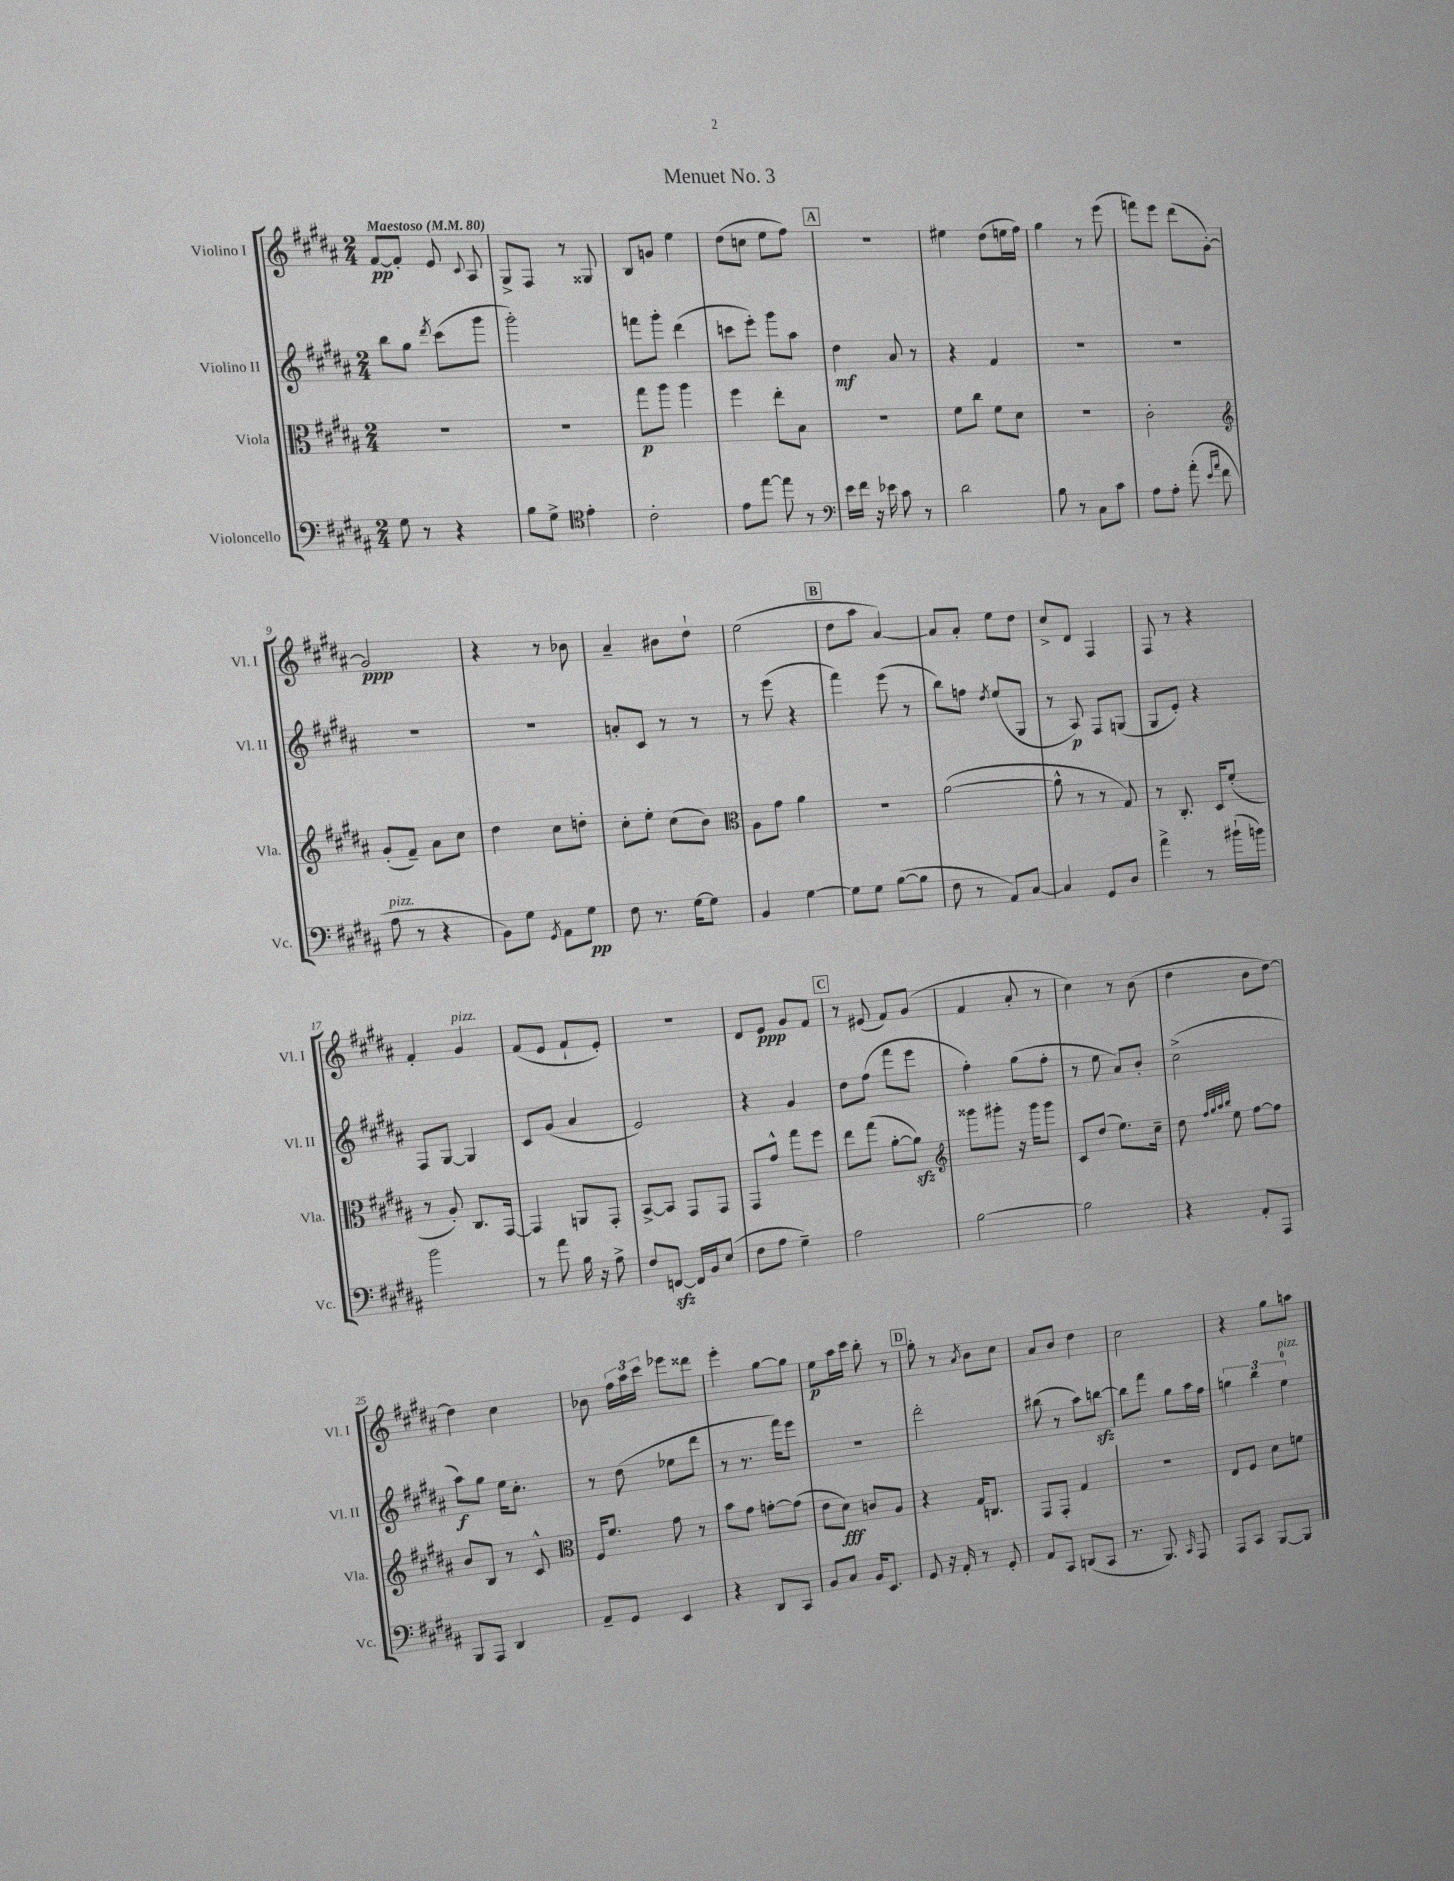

**kern	**kern	**kern	**kern
*staff4	*staff3	*staff2	*staff1
*clefF4	*clefC3	*clefG2	*clefG2
*k[f#c#g#d#a#]	*k[f#c#g#d#a#]	*k[f#c#g#d#a#]	*k[f#c#g#d#a#]
*M2/4	*M2/4	*M2/4	*M2/4
*MM80	*MM80	*MM80	*MM80
8G#	2r	8bb	[8f#
8r	.	8gg#	8f#']
.	.	8qddd#	.
4r	.	(8ccc#	8e
.	.	.	8qqc#
.	.	8ggg#	8A#
=	=	=	=
8B	2r	2ggg#')	8G#^
8G#^	.	.	8F#
*clefC4	*	*	*
4e'	.	.	8r
.	.	.	8G##
=	=	=	=
2c#'	8gg#	8fff	8B
.	8aa#	8ggg#'	8g
.	4aa#	(4ddd#	4ee
=	=	=	=
8e	4ff#	8ccc	(8dd#
[8ee	.	8eee')	8cc
8ee]	8ee'	8ggg#	8ee
8r	8B	8aa#	8ff#)
=	=	=	=
*clefF4	*	*	*
16e	2r	4dd#	2r
16f#	.	.	.
16r	.	.	.
16e-	.	.	.
8c#	.	8a#	.
8r	.	8r	.
=	=	=	=
2d#	8f#	4r	4ee#
.	8cc#	.	.
.	8f#	4f#	(8dd#
.	8d#	.	16ee
.	.	.	16ff#)
=	=	=	=
8B	2r	2r	4gg#
8r	.	.	.
8C#	.	.	8r
8c#	.	.	(8eee
=	=	=	=
8A#	2c#'	2r	8fff)
8A#'	.	.	8eee
(8a#'	.	.	(8ddd#
16qqe	.	.	.
16qqa#	.	.	.
8f#	.	.	[8g#')
=	=	=	=
*	*clefG2	*	*
8A#	(8g#'	2r	2g#]
8r	8f#~)	.	.
4r	8a#	.	.
.	8cc#	.	.
=	=	=	=
8BB)	4dd#	2r	4r
8G#	.	.	.
8qGG#	.	.	.
8AA#	8cc#	.	8r
8G#	8dd'	.	8b-
=	=	=	=
8F#	8cc#'	8a'	4a#~
8.r	8ee'	8c#	.
.	(8cc#	8r	8b#
[16G#	.	.	.
8G#]	8b)	8r	8dd#`
=	=	=	=
*	*clefC3	*	*
4BB	8A#	8r	(2ee
.	8g#	(8eee	.
[4G#	4a#	4r	.
=	=	=	=
8G#]	2r	4fff#)	8dd#
8G#	.	.	8aa#
([8B	.	(8eee	[4a#)
8B]	.	8r	.
=	=	=	=
8F#	([2a#	8bb)	8a#]
8r	.	8ff	8a#'
.	.	8qdd#	.
8AA#)	.	(8ee	8ee
[8C#	.	8G#	8dd#
=	=	=	=
4C#]	8a#^^]	8r	8cc#^
.	8r	8A#)	8d#
8GG#	8r	8F#	4F#
8D#	8G#)	(8G	.
=	=	=	=
4a#^	8r	8G#	8F#
.	8.C#'	8e')	8r
8r	.	4r	4r
.	16D#	.	.
(16b#`	(8f#'	.	.
16b)	.	.	.
=	=	=	=
2b	8r	8F#	4f#'
.	8A#')	[8G#	.
.	8.C#	4G#]	4g#
.	[16GG#	.	.
=	=	=	=
8r	4GG#]	8c#	(8f#
8a#	.	(8g#	8e
16B	8AA	4a#	8f#`
16r	.	.	.
8A#^	8GG#'	.	8e')
=	=	=	=
8F#	[8BB^	2e)	2r
[8FF	8BB]	.	.
16FF]	8GG#	.	.
16BB	.	.	.
(8E	8GG#	.	.
=	=	=	=
8F#	8GG#	4r	8d#
8A#	8g#^^	.	8e
4G#~)	8gg#	4g#	8g#
.	8ff#	.	8f#
=	=	=	=
2A#	8ee	8dd#	8r
.	(8gg#	(8ff#	(8e#
.	[8a#'	8fff#	8f#)
.	8a#])	8eee	(8g#
=	=	=	=
*	*clefG2	*	*
[2B	8ggg##	4ff#')	4f#
.	8ggg#'	.	.
.	16r	(8gg#	8a#'
.	16ggg#	.	.
.	8ggg#	8ff#'	8r
=	=	=	=
2B]	8c#	8r	4cc#)
.	(8dd#	8ee	.
.	8.ee)	8a#)	8r
.	.	8b'	(8b
.	16cc#~	.	.
=	=	=	=
4r	8dd#	(2cc#^	4dd#
.	32qqff#	.	.
.	32qqgg#	.	.
.	32qqaa#	.	.
.	32qqbb	.	.
.	8ee	.	.
8AA#'	[8ff#	.	8b
8AAA#	8ff#]	.	[8dd#)
=	=	=	=
8BBB	8b	8aa#)	4dd#]
8AAA#	8B	8gg#	.
4DD#	8r	16ee	4cc#
.	.	8.cc#'	.
.	8c#^^	.	.
=	=	=	=
*	*clefC3	*	*
8AA#~	16F#	8r	8b-
.	8.f#	.	.
8GG#	.	(8dd#	24ff#
.	.	.	24aa#
.	.	.	24ccc#
4EE	8g#	8ee-	8eee-
.	8r	8ddd#	8ddd##
=	=	=	=
4r	8b	8r	4eee'
.	8g#	8.r	.
8DD#	[8g'	.	[8gg#
.	.	16fff#)	.
8CC#	(8g]	8eee	8gg#]
=	=	=	=
8BB	8e	2r	8ee
8C#	8d#)	.	16aa#
.	.	.	16ccc#
16BB	8c	.	8bb'
8.EE	.	.	.
.	8A#	.	8r
=	=	=	=
8GG#	4r	2ddd#'	8gg#'
16r	.	.	8r
16AA#'	.	.	.
.	.	.	8qa#
8r	16G#	.	8b
.	8.C	.	.
8GG#'	.	.	8cc#
=	=	=	=
8AA#	8GG#	(8bb#	8a#
8CC#	8GG#'	8r	8b
(8DD	4G#	8aa#)	4dd#
8CC#	.	[8bb	.
=	=	=	=
8.r	2r	8bb]	2cc#
.	.	8fff#	.
8.BBB)	.	.	.
.	.	8gg#	.
16qqCC#	.	.	.
8AAA#	.	16aa#	.
.	.	16ff#	.
=	=	=	=
8AAA#	8E	6gg	4r
8CC#	8F#	.	.
.	.	6bb	.
[8BBB	8d#	.	8gg#
.	.	6ee	.
8BBB]	8f	.	8aa
==	==	==	==
*-	*-	*-	*-
